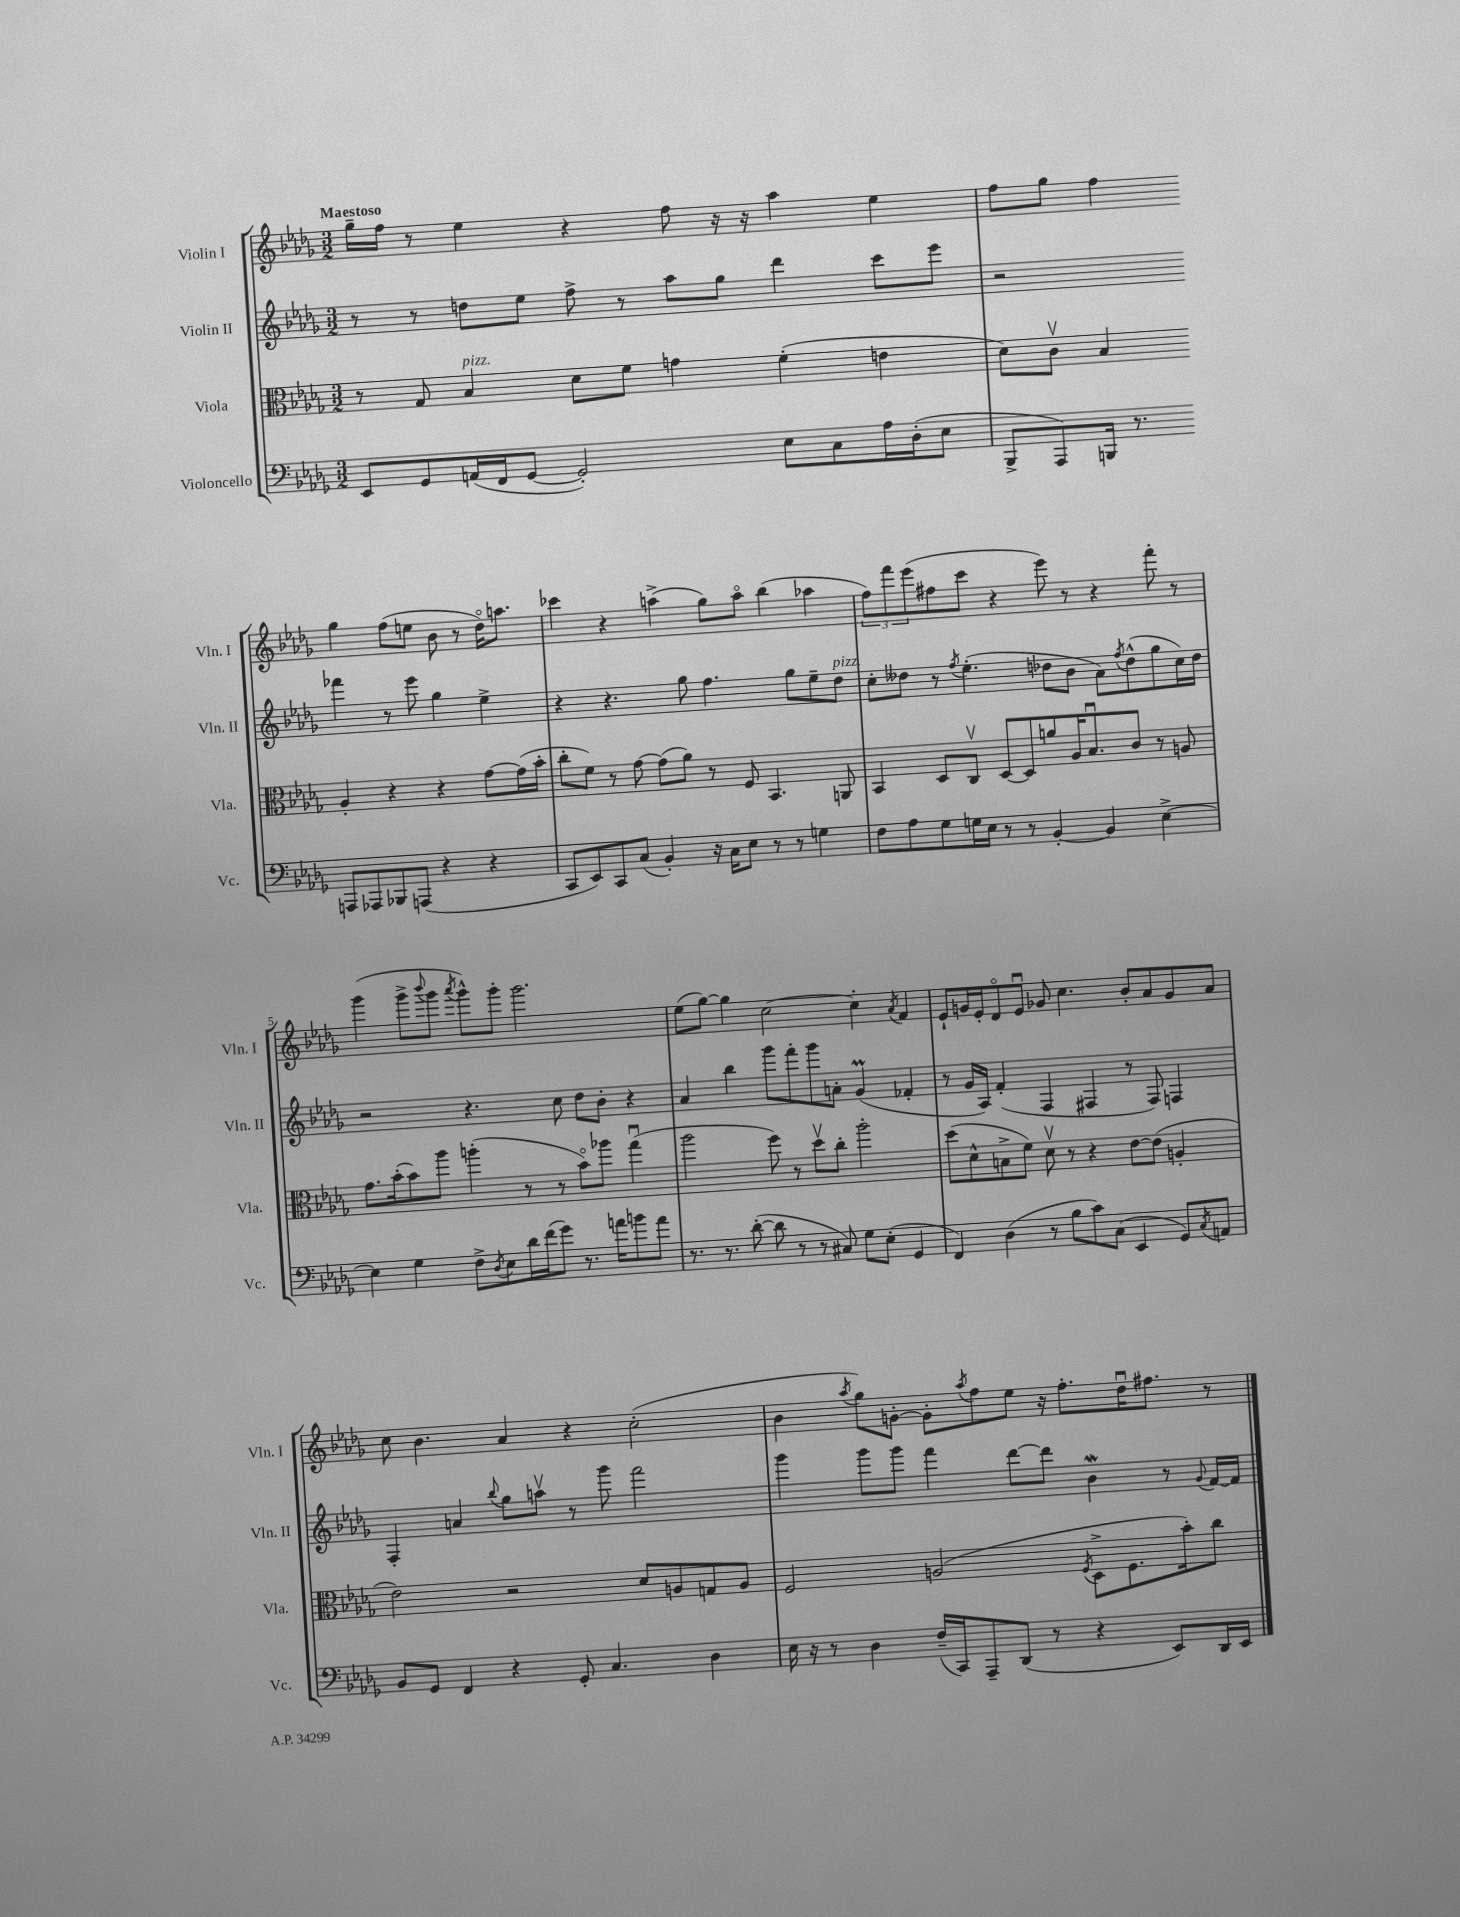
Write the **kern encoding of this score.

**kern	**kern	**kern	**kern
*part4	*part3	*part2	*part1
*staff4	*staff3	*staff2	*staff1
*I"Violoncello	*I"Viola	*I"Violin II	*I"Violin I
*I'Vc.	*I'Vla.	*I'Vln. II	*I'Vln. I
*clefF4	*clefC3	*clefG2	*clefG2
*k[b-e-a-d-g-]	*k[b-e-a-d-g-]	*k[b-e-a-d-g-]	*k[b-e-a-d-g-]
*M3/2	*M3/2	*M3/2	*M3/2
=1	=1	=1	=1
!	!	!	!LO:TX:a:B:t=Maestoso
8EE-/L	8r	8r	16gg-~\LL
.	.	.	16ff\JJ
8GG-/	8G-/	8r	8r
!	!LO:TX:a:i:t=pizz.	!	!
(16AAn/L	4B-/	8ddn\L	4ee-\
16FF/J	.	.	.
[8GG-/J	.	8ee-\J	.
2GG-'/])	8d-\L	8ff^\	4r
.	8f\J	8r	.
.	4gn\	8aa-\L	8ff\
.	.	8gg-\J	16r
.	.	.	16r
8E-\L	(4f'\	4ddd-\	4aa-\
8C\	.	.	.
16A-\L	4en\	8ccc\L	4ee-\
(16D-'\J	.	.	.
8E-\J	.	8eee-\J	.
=2	=2	=2	=2
8BBB-^/L	8d-\L)	2r	8ff\L
8AAA-/)	8cv\J	.	8gg-\J
16BBBn/Jk	4B-/	.	4ff\
8.r	.	.	.
8AAAn/L	4A-'/	4fff-X\	4gg-\
8AAA-X/	.	.	.
8BBB-X/	4r	8r	(8ff\L
(8AAAn/J	.	8eee-\	8een\J
4r	4r	4gg-\	8b-\
.	.	.	8r
4r	[8g-\L	4ee-^\	16dd-\KL)
.	.	.	8.aan\J
.	(16g-\L]	.	.
.	16b-'\JJ	.	.
!!LO:LB:g=z
=3	=3	=3	=3
8CC/L	8cc'\L	4r	4ccc-X\
8EE-/)	8f\J)	.	.
8CC/	8r	4.r	4r
(8C/J	[8g-\	.	.
4BB-'/)	(8g-\L]	.	(4aan^\
.	8a-\J)	8gg-\	.
16r	8r	4.ff\	8gg-\L)
16C\KL	.	.	.
8E-\J	8F/	.	8aa\J
8r	4.BB-/	.	(4bb-\
8r	.	8gg-\L	.
4Gn\	.	8ee-~\	4aa-X\
!	!	!LO:TX:a:i:t=pizz.	!
.	8AAn/	8dd-\J	.
=4	=4	=4	=4
8F\L	4BB-/	8cc'\L	12ff\L)
.	.	.	12fff\
8A-\	.	8dd--X\J	.
.	.	.	(12eee-\
8G-\	8D-/L	8r	8ff#X\
.	.	8qff/	.
16Gn\L	8Cv/J	(4.ee-'\	8ccc\J
16E-\JJ	.	.	.
8r	[8D-/L	.	4r
8r	8D-/]	.	.
[4BB-'/	8an/	8dd-X\L	8eee-\)
.	16A-/K	8b-\J	8r
.	8.B-u/	.	.
4BB-/]	.	8a-\L)	4r
.	.	8qff/	.
.	8c/J	(8dd-^^\	.
[4E-^\	8r	8gg-\	8fff'\
.	8An/	16cc\L)	8r
.	.	16dd-\JJ	.
!!LO:LB:g=z
=5	=5	=5	=5
4E-\]	8.g-\L	2r	(4ggg-\
.	(16b-'\k	.	.
4G-\	8b-\)	.	8ggg-^\L
.	.	.	8qqbbb-/
.	8aa-\J	.	8ggg-\J
.	.	.	8qaaa-/
8F^\L	(4aan'\	4.r	8ggg-^^\L)
8qD-/	.	.	.
8E-\	.	.	8ggg-'\J
16d-\L	8r	.	2.ggg-\
(16f\J	.	.	.
8g-\J)	8r	8cc\	.
8.r	8b-\L)	8dd-\L	.
.	8aa-X\J	8b-'\J	.
16an\KL	.	.	.
8bn\	(4gg-u\	4r	.
8a\J	.	.	.
=6	=6	=6	=6
8.r	2aa-\	4a-/	(8ee-\L
.	.	.	[8gg-\J)
8.r	.	.	.
.	.	4bb-\	4gg-\]
([8d-'\	.	.	.
8d-\]	8ff\)	8ggg-\L	[2cc\
8r	8r	8fff'\	.
8r	8dd-v\L	8ggg-\	.
8C#X/)	8cc'\J	8an'\J	.
8G-\L	2aa-'\	(4g-M/	4cc'\]
(8E-'\J	.	.	.
.	.	.	8qa-/
4GG-/	.	4f-X'/	4f/
=7	=7	=7	=7
4FF/)	(8dd-\L	8r	8e-`/L
.	8d-^^\	16g-/LL	16gn/L
.	.	16A-/JJ)	16e-'/J
(4D-\	8Bn^\	(4f'/	8d-/
.	8f\J)	.	8e-u/J
8r	8d-v\	4F/	8g-X/
8B-\L	8r	.	4.cc\
8c\)	4r	4F#X/	.
(8C\J	.	.	.
4EE-/	[8e-\L	8r	8b-'/L
.	(8e-\J]	8F#/)	8a-/
8GG-/L)	4An'/	4Fn/	8g-/
8qC/	.	.	.
8AAn/J	.	.	8a-/J
!!LO:LB:g=z
=8	=8	=8	=8
8BB-/L	2e-\)	4F'/	8cc\
8GG-/J	.	.	4.b-\
4FF/	.	4an/	.
.	.	8qqbb-/	.
4r	2r	8gg-\L	4a-/
.	.	8aanv\J	.
8GG-'/	.	8r	4r
4.C/	.	8ggg-\	.
.	8d-/L	2fff\	(2cc'\
.	8An/	.	.
4D-\	8Gn/	.	.
.	8A/J	.	.
=9	=9	=9	=9
16E-\	2F/	4ggg-\	4b-\
16r	.	.	.
8r	.	.	.
.	.	.	8qaa-/
4D-\	.	8ggg-\L	8gg-\L)
.	.	8ggg-\J	[8gn'\J
(16F~/LL	(2An/	4fff\	8g'\L]
16CC/J)	.	.	.
.	.	.	8qaa-/
8AAA-~/	.	.	8ff\
(8DD-/J	.	[8ddd-\L	8ee-\J
8r	.	8ddd-\J]	16r
.	.	.	8.ff'\L
.	8qF/	.	.
4r	8D-^\L	4b-W\	.
.	8.F\	.	16dd-u\K
.	.	.	8.ff#X\J
8EE-/L)	.	8r	.
.	16b-'\k)	.	.
.	.	8qqg-/	.
16DD-/L	8cc\J	[16f/LL	8r
16EE-/JJ	.	16f/JJ]	.
==	==	==	==
*-	*-	*-	*-
